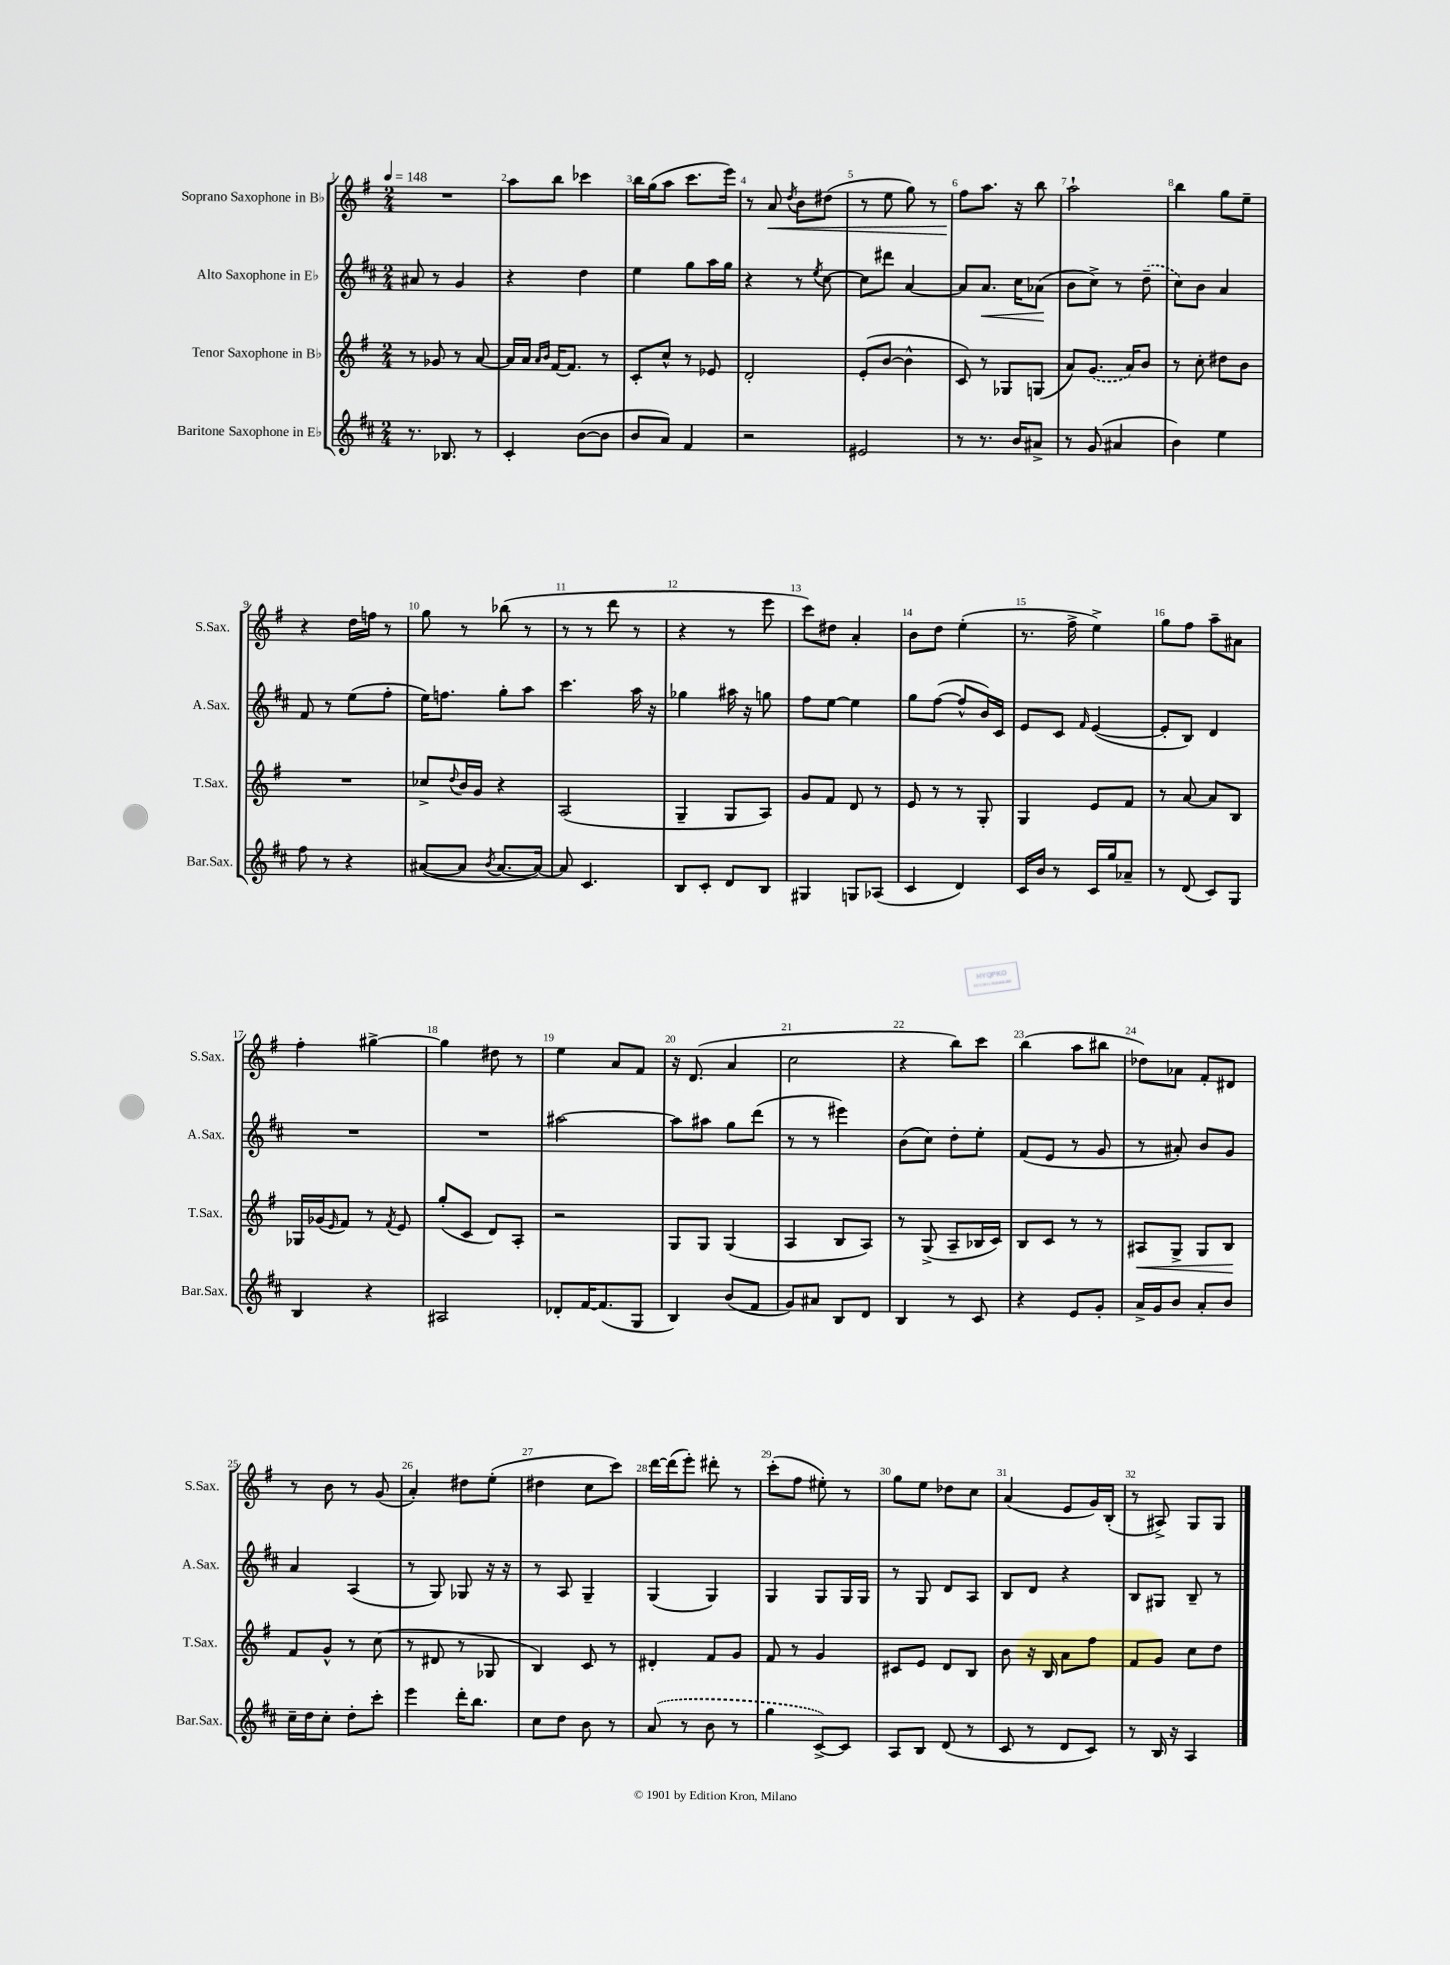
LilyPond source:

<<
\new StaffGroup <<
\new Staff = "s0" \with { instrumentName = "Soprano Saxophone in Bb" shortInstrumentName = "S.Sax." } {
    \clef treble \key g \major \numericTimeSignature \time 2/4 \tempo 4 = 148
    R2 |
    a''8 b''8 ces'''4 |
    b''16 g''16( a''8 c'''8. e'''16) |
    r8 a'8\< \acciaccatura { d''8 } b'8 dis''8( |
    r8 e''8 g''8) r8 |
    fis''8\! a''8. r16 b''8 |
    a''2-! |
    b''4 g''8 e''8-- |
    r4 d''16 f''16 r8 |
    g''8 r8 bes''8( r8 |
    r8 r8 d'''8 r8 |
    r4 r8 e'''8 |
    c'''8) dis''8 a'4-. |
    b'8 d''8 e''4-.( |
    r8. fis''16-> e''4->) |
    g''8 fis''8 a''8-- ais'8 |
    fis''4-. gis''4~-> |
    gis''4 dis''8 r8 |
    e''4 a'8 fis'8 |
    r16 d'8.( a'4 |
    c''2 |
    r4 b''8) c'''8 |
    b''4( a''8 bis''8 |
    des''8) aes'8 fis'8-. dis'8 |
    r8 b'8 r8 g'8( |
    a'4-.) dis''8 e''8-.( |
    dis''4 c''8 c'''8) |
    d'''16~ d'''16( e'''8-.) dis'''8-. r8 |
    c'''8-.( fis''8 eis''8-.) r8 |
    g''8 e''8 des''8 c''8 |
    a'4( e'8 g'16) b16-.( |
    r8 ais8->) g8 g8 \bar "|." |
}
\new Staff = "s1" \with { instrumentName = "Alto Saxophone in Eb" shortInstrumentName = "A.Sax." } {
    \clef treble \key d \major \numericTimeSignature \time 2/4
    ais'8 r8 g'4 |
    r4 d''4 |
    e''4 g''8 a''16 g''16 |
    r4 r8 \acciaccatura { e''8 } cis''8~ |
    cis''8 dis'''8 a'4~ |
    a'8 a'8.\< cis''16 aes'8\!( |
    b'8 cis''8->) r8 \once \slurDashed d''8--( |
    cis''8) b'8 a'4 |
    fis'8 r8 e''8( fis''8-. |
    e''16) f''8. g''8-. a''8 |
    cis'''4. a''16 r16 |
    ges''4 ais''16 r16 g''8 |
    fis''8 e''8~ e''4 |
    g''8 fis''8~( fis''8-^ b'16) cis'16 |
    e'8 cis'8 \grace { fis'16 } e'4~( |
    e'8-. b8) d'4 |
    R2 |
    R2 |
    ais''2~ |
    ais''8 ais''8 g''8 d'''8( |
    r8 r8 eis'''4) |
    b'8( cis''8) d''8-. e''8-. |
    fis'8( e'8 r8 g'8 |
    r8 ais'8-.) b'8 g'8 |
    a'4 a4( |
    r8 g8) ges8 r16 r16 |
    r8 a8 g4-- |
    g4( g4) |
    g4 g8 g16 g16 |
    r8 g8 d'8 a8 |
    b8 d'8 r4 |
    b8 gis8 b8-- r8 \bar "|." |
}
\new Staff = "s2" \with { instrumentName = "Tenor Saxophone in Bb" shortInstrumentName = "T.Sax." } {
    \clef treble \key g \major \numericTimeSignature \time 2/4
    r8 ges'8 r8 a'8~ |
    a'16 a'16 \grace { a'16 b'16 } fis'16~ fis'8. r8 |
    c'8-. c''8-^ r8 ees'8 |
    d'2-. |
    e'8-.( b'8~ b'4-^ |
    c'8) r8 ges8 g8( |
    a'8) \once \slurDashed g'8.( a'16) b'8 |
    r8 c''8-. dis''8 b'8 |
    R2 |
    ces''8-> \appoggiatura { d''8 } b'16 g'16 r4 |
    a2( |
    g4-- g8 a8) |
    g'8 fis'8 d'8 r8 |
    e'8 r8 r8 g8-. |
    g4 e'8 fis'8 |
    r8 a'8~ a'8 b8 |
    ges16 ges'16( \grace { e'16 } fis'8) r8 \acciaccatura { fis'8 } e'8 |
    g''8-.( c'8 d'8) a8-. |
    r2 |
    g8 g8 g4( |
    a4 b8 a8) |
    r8 g8->( a8-- bes16 c'16) |
    b8 c'8 r8 r8 |
    ais8\< g8-> g8 b8\! |
    fis'8 g'8-^ r8 c''8( |
    r8 dis'8 r8 ges8 |
    b4) c'8 r8 |
    dis'4-. fis'8 g'8 |
    fis'8 r8 g'4 |
    cis'8 e'8 d'8 b8 |
    b'8 r16 b16 a'8 fis''8 |
    fis'8 g'8 c''8 d''8 \bar "|." |
}
\new Staff = "s3" \with { instrumentName = "Baritone Saxophone in Eb" shortInstrumentName = "Bar.Sax." } {
    \clef treble \key d \major \numericTimeSignature \time 2/4
    r8. bes8. r8 |
    cis'4-. b'8~( b'8 |
    b'8 a'8) fis'4 |
    r2 |
    eis'2 |
    r8 r8. b'16 ais'8-> |
    r8 g'8( ais'4 |
    b'4) e''4 |
    fis''8 r8 r4 |
    ais'8~( ais'8 \acciaccatura { b'8 } ais'8.~ ais'16~) |
    ais'8 cis'4. |
    b8 cis'8-. d'8 b8 |
    gis4 g8 aes8( |
    cis'4 d'4) |
    cis'16 b'16 r8 cis'16 g''16 aes'8-- |
    r8 d'8( cis'8) g8 |
    b4 r4 |
    ais2 |
    des'8-. fis'16~ fis'8.( g8 |
    b4) b'8( fis'8 |
    g'8) ais'8 b8 d'8 |
    b4 r8 cis'8 |
    r4 e'8 g'8-. |
    a'16-> g'16 b'8 a'8-. b'8 |
    cis''16-- d''16 cis''8-. d''8-. cis'''8-. |
    e'''4 d'''16-. b''8. |
    cis''8 d''8 b'8 r8 |
    \once \slurDashed a'8( r8 b'8 r8 |
    g''4 cis'8~->) cis'8 |
    a8 b8 d'8( r8 |
    cis'8 r8 d'8 cis'8) |
    r8 b16 r16 a4 \bar "|." |
}
>>
>>
\layout { \context { \Score \override BarNumber.break-visibility = ##(#f #t #t) barNumberVisibility = #all-bar-numbers-visible } }
